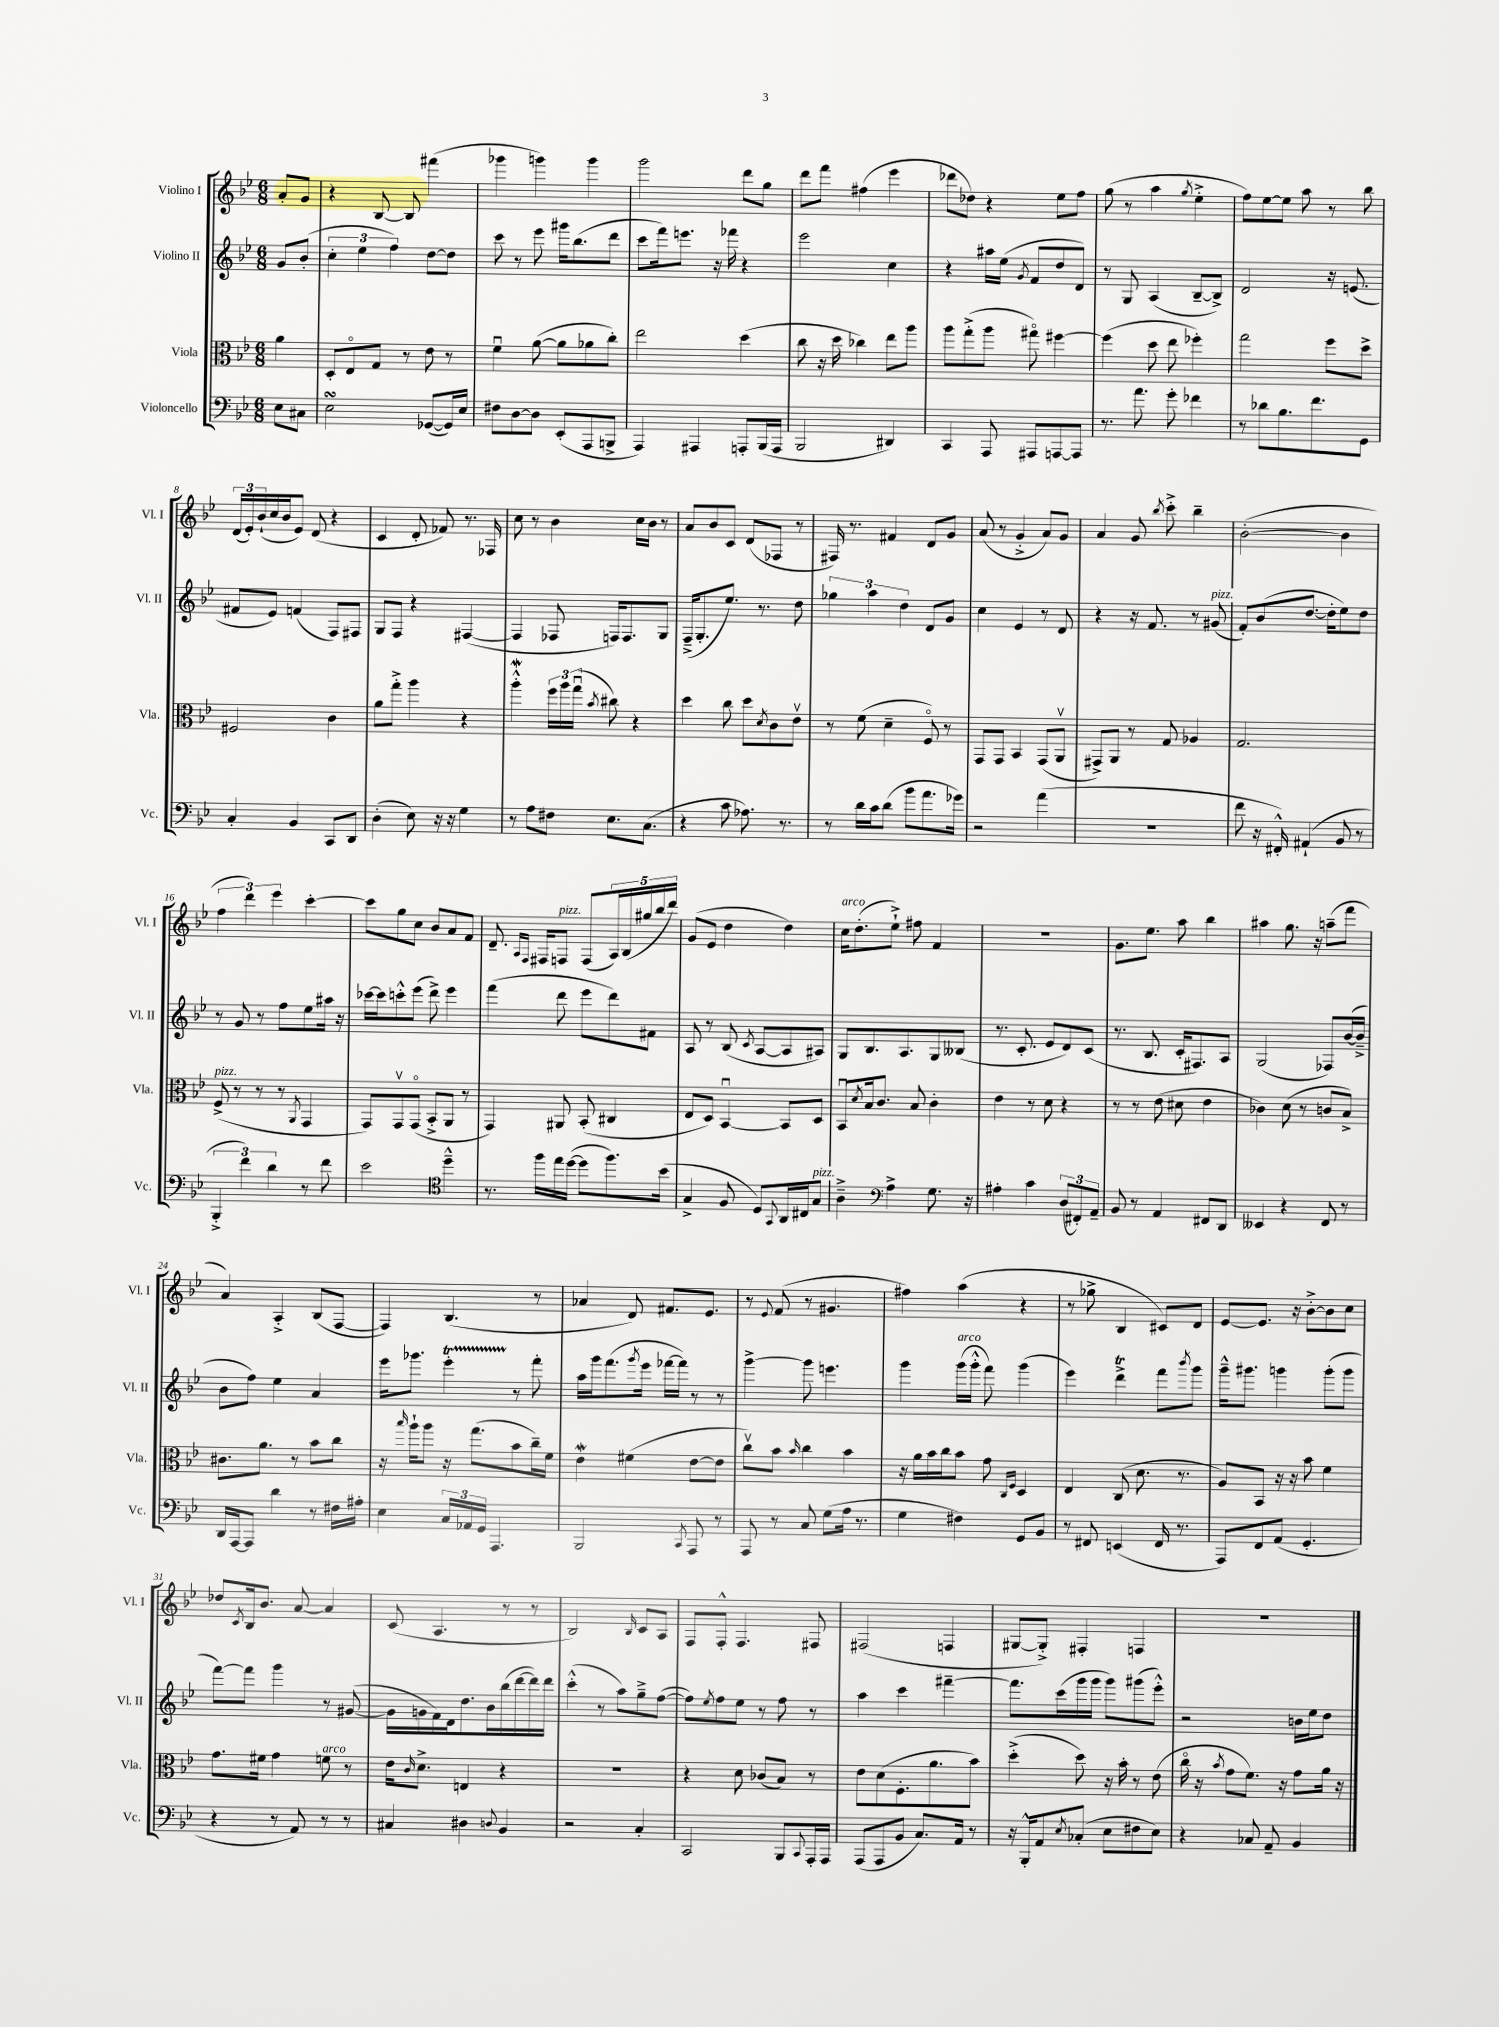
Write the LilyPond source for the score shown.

<<
\new StaffGroup <<
\new Staff = "s0" \with { instrumentName = "Violino I" shortInstrumentName = "Vl. I" } {
    \clef treble \key bes \major \numericTimeSignature \time 6/8 \partial 4
    a'8-. g'8 |
    r4 bes8~ bes8 fis'''4( |
    ges'''4 g'''4) g'''4 |
    g'''2 d'''8 g''8 |
    d'''8 f'''8 fis''4( ees'''4 |
    des'''8 des''8) r4 ees''8 f''8 |
    g''8( r8 a''4 \acciaccatura { g''8 } ees''4-.-> |
    f''8) ees''8~ ees''8 a''8 r8 bes''8 |
    \tuplet 3/2 { d'16( ees'16-.) bes'16-!( } c''16 bes'16 ees'8) d'8( r4 |
    c'4 d'8-. fes'8) r8. fes16 |
    c''8 r8 bes'4 c''16 bes'16 r8 |
    a'8 bes'8 c'8 d'8( fes8 r8 |
    fis16) r8. fis'4 d'8 g'8 |
    a'8( r8 g'4-.-> a'8) g'8 |
    a'4 g'8 \acciaccatura { bes''8 } c'''8-.-> bes''4-- |
    bes'2~-.( bes'4 |
    \tuplet 3/2 { f''4 d'''4) ees'''4 } c'''4~-. |
    c'''8 g''8 c''8 bes'8 a'8 f'8 |
    d'8.-- \grace { a16 f16 } fis16 f8^\markup { \italic "pizz." } f8( \tuplet 5/4 { a16) bes16( gis''16 bes''16 d'''16) } |
    g'8( ees'8 d''4 d''4) |
    c''16^\markup { \italic "arco" } d''8.-.( ees''8-!->) fis''8 f'4 |
    R2. |
    g'8. ees''8. a''8 bes''4 |
    ais''4 g''8. r16 a''8--( f'''8 |
    a'4) a4-.-> bes8( f8~ |
    f4) bes4.( r8 |
    aes'4 d'8) fis'8. ees'8. |
    r8 \appoggiatura { ees'8 } f'8( r8 gis'4. |
    fis''4) a''4( r4 |
    r8 ges''8-> bes4 cis'8) d'8 |
    ees'8~ ees'8. r16 bes'8~-.-> bes'8 c''8 |
    des''8 \acciaccatura { c'8 } bes16 bes'8. a'8~ a'4 |
    c'8( a4. r8 r8 |
    bes2) \grace { bes16 } c'8 a8 |
    f8 f8-.-^ f4. fis8 |
    fis2( f4 |
    gis8~ gis8-.->) fis4-. f4 |
    R2. \bar "|." |
}
\new Staff = "s1" \with { instrumentName = "Violino II" shortInstrumentName = "Vl. II" } {
    \clef treble \key bes \major \numericTimeSignature \time 6/8 \partial 4
    g'8 bes'8-.( |
    \tuplet 3/2 { c''4-. ees''4 f''4) } d''8~ d''8 |
    c'''8 r8 ees'''8 gis'''16 bes''8.( d'''8 |
    c'''8 f'''16) e'''8. r16 fes'''16 r4 |
    ees'''2 c''4 |
    r4 ais''16 ees''16( \acciaccatura { g'8 } f'8 d''8 d'8) |
    r8 g8 a4( bes8~-- bes8->) |
    d'2 r16 e'8.( |
    fis'8 ees'8) f'4( f8) fis8 |
    g8 f8 r4 fis4~( |
    fis4 fes8 f16) f8. g8 |
    f16--->( g8.-. ees''8.) r8. d''8 |
    \tuplet 3/2 { ges''4 a''4 d''4 } d'8 g'8 |
    c''4 ees'4 r8 d'8 |
    r4 r16 f'8. r8 gis'8^\markup { \italic "pizz." }( |
    f'8-.) bes'8( d''8.~ d''16-. ees''8) d''8 |
    r8 g'8 r8 f''8 ees''8 ais''16 r16 |
    ces'''16~ ces'''16 c'''8-.-^ ees'''8( d'''8->) ees'''4 |
    f'''4( d'''8 ees'''8 d'''8) fis'8 |
    a8 r8 bes8( \acciaccatura { c'8 } a8~ a8 ais8) |
    g8 bes8. a8. g8 beses8( |
    r8. c'8.-. ees'8 d'8) c'8( |
    r8. bes8. c'16-. fis8.) a8 |
    g2( fes8) bes'16~( bes'16---> |
    bes'8 f''8) ees''4 a'4 |
    ees'''16 ges'''8. ees'''4-.\startTrillSpan r8\stopTrillSpan f'''8-. |
    a''16 g'''16 f'''8.( \acciaccatura { g'''8 } ees'''16 fes'''16~ fes'''16) r8 r8 |
    g'''4~-> g'''8 e'''4. |
    g'''4 g'''16^\markup { \italic "arco" }( g'''16-.-^ f'''8) g'''4( |
    ees'''4) d'''4->\trill f'''8 \acciaccatura { bes'''8 } g'''8 |
    g'''16---^ gis'''8. g'''4 g'''8-.( g'''8 |
    f'''8~) f'''8 g'''4 r8 gis'8~( |
    gis'16 g'16 f'16) d'16 d''8. bes'16 bes''16( d'''16~ d'''16) d'''16 |
    c'''4-.-^( r8 a''8) g''8---> f''8~( |
    f''8) \acciaccatura { ees''8 } f''8 ees''8 r8 f''8 r8 |
    a''4 c'''4 fis'''4~-- |
    fis'''8. c'''16( g'''16 g'''16 g'''8) gis'''8( ees'''8-.-^) |
    r2 b'16 ees''16 d''8 \bar "|." |
}
\new Staff = "s2" \with { instrumentName = "Viola" shortInstrumentName = "Vla." } {
    \clef alto \key bes \major \numericTimeSignature \time 6/8 \partial 4
    a'4 |
    d8-. ees8\flageolet g8 r8 ees'8 r8 |
    f'4\downbow a'8~( a'8 aes'8 c''8-.) |
    ees''2 d''4( |
    c''8 r16 d''16 ces''4) ees''8 a''8 |
    a''8 g''8-.->( a''8 gis''8\flageolet) fis''4~ |
    fis''4( d''8 ees''8 fes''4-.) |
    g''2 f''8 d''8-> |
    fis2 c'4 |
    a'8 g''8-.-> a''4 r4 |
    a''4-.-^\mordent \tuplet 3/2 { f''16 a''16 g''16\downbow( } \acciaccatura { bes'8 } cis''8) r4 |
    d''4 c''8 d''8 \acciaccatura { d'8 } c'8 ees'8\upbow |
    r8 f'8( d'4-- f8\flageolet) r8 |
    g,8 g,8 bes,4 g,8( a,8\upbow |
    gis,8->) a,8 r8 g8 aes4 |
    g2. |
    f8->^\markup { \italic "pizz." }( r8 r8 r8 \acciaccatura { a,8 } g,4 |
    g,8) g,8\upbow g,8\flageolet( bes,8-.-> a,8 r8 |
    g,4) ais,8 bes,8-.( cis4 |
    ees8 d8) bes,4~\downbow bes,8 d8 |
    bes,8\downbow \acciaccatura { d'8 } bes16 c'8. bes8 c'4-. |
    ees'4 r8 d'8 r4 |
    r8 r8 ees'8( dis'8 ees'4 |
    ces'4) d'8( r8 c'8 bes8->) |
    cis'8. a'8. r8 bes'8 c''8 |
    r16 \grace { bes''16 } a''16-! a''8 r16 g''8.( bes'8 c''16--) f'16 |
    ees'4\mordent fis'4( ees'8~ ees'8 |
    c''8\upbow) bes'8 \grace { bes'16 } c''4 bes'4 |
    r16 a'16 bes'16 c''16 bes'8 g'8 \grace { c16 f16 } d4 |
    ees4 c8( d'8. r8. |
    a8) bes,8 r16 r16 bes'8 f'4 |
    g'8. fis'16 g'4 f'8^\markup { \italic "arco" } r8 |
    ees'16 \grace { c'16 } d'8.-> e4 r4 |
    R2. |
    r4 d'8 ces'8( bes8) r8 |
    ees'8 d'8( f8.-. a'8. bes'8) |
    d''4-.->( d''8) r16 bes'16-. r8 ees'8( |
    c''16\flageolet r16 \acciaccatura { bes'8 } g'8 f'8.) r16 g'8 a'16 r16 \bar "|." |
}
\new Staff = "s3" \with { instrumentName = "Violoncello" shortInstrumentName = "Vc." } {
    \clef bass \key bes \major \numericTimeSignature \time 6/8 \partial 4
    ees8 cis8 |
    ees2\turn ges,8~( ges,16) ees16 |
    fis8 d8~ d8 ees,8-.( a,,8 b,,8-> |
    a,,4) ais,,4 a,,8-. bes,,16( a,,16 |
    bes,,2 dis,4) |
    c,4 a,,8 ais,,8 a,,8~ a,,8 |
    r8. a'8. g'8-. fes'4 |
    r8 des'8 bes8. f'8. g,8 |
    c4-. bes,4 c,8 d,8 |
    d4-.( ees8) r16 r16 g4 |
    r8 a8 fis8 ees8. c8.( |
    r4 c'8 aes8.) r8. |
    r8 d'16 c'16 d'8( bes'8 a'8. ges'16) |
    r2 a'4( |
    R2. |
    f'8 r16 fis,16-.-^) ais,4-!( bes,8 r8 |
    \tuplet 3/2 { bes,,4-.-> f'4) d'4 } r8 f'8 |
    ees'2 \clef tenor d''4---^ |
    r8. f''16 ees''16 d''16~( d''8 f''8.) bes'16( |
    g4-> f8 d8) \appoggiatura { g,8 } a,16 cis16 g8^\markup { \italic "pizz." } |
    a4---> \clef bass a4-> g8. r16 |
    ais4-. c'4 \tuplet 3/2 { d8( fis,8-.) a,8-- } |
    bes,8 r8 a,4 fis,8 d,8 |
    eeses,4 r4 f,8 r8 |
    d,16 a,,16~ a,,8 d'4 r8 fis16 ais16-. |
    ees4 \tuplet 3/2 { c16 aes,16 g,16 } a,,4. |
    bes,,2 \acciaccatura { c,8 } a,,8 r8 |
    a,,8 r8 c8 g8( a16 r8. |
    g4 fis4) g,8 bes,8 |
    r8 fis,8 e,4( fis,16 r8. |
    a,,8) f,8 a,8( g,4.-. |
    r4 r8 a,8) r8 r8 |
    cis4 dis4 \appoggiatura { d8 } bes,4 |
    r2 c4-. |
    c,2 bes,,8 \appoggiatura { c,8 } a,,16-. a,,16 |
    a,,8( a,,8 bes,8 c8.) a,16 r8 |
    r16 bes,,16-.-^ a,8 \acciaccatura { ees8 } ces8-.( ees8 fis8 ees8) |
    r4 ces8 a,8-- bes,4 \bar "|." |
}
>>
>>
